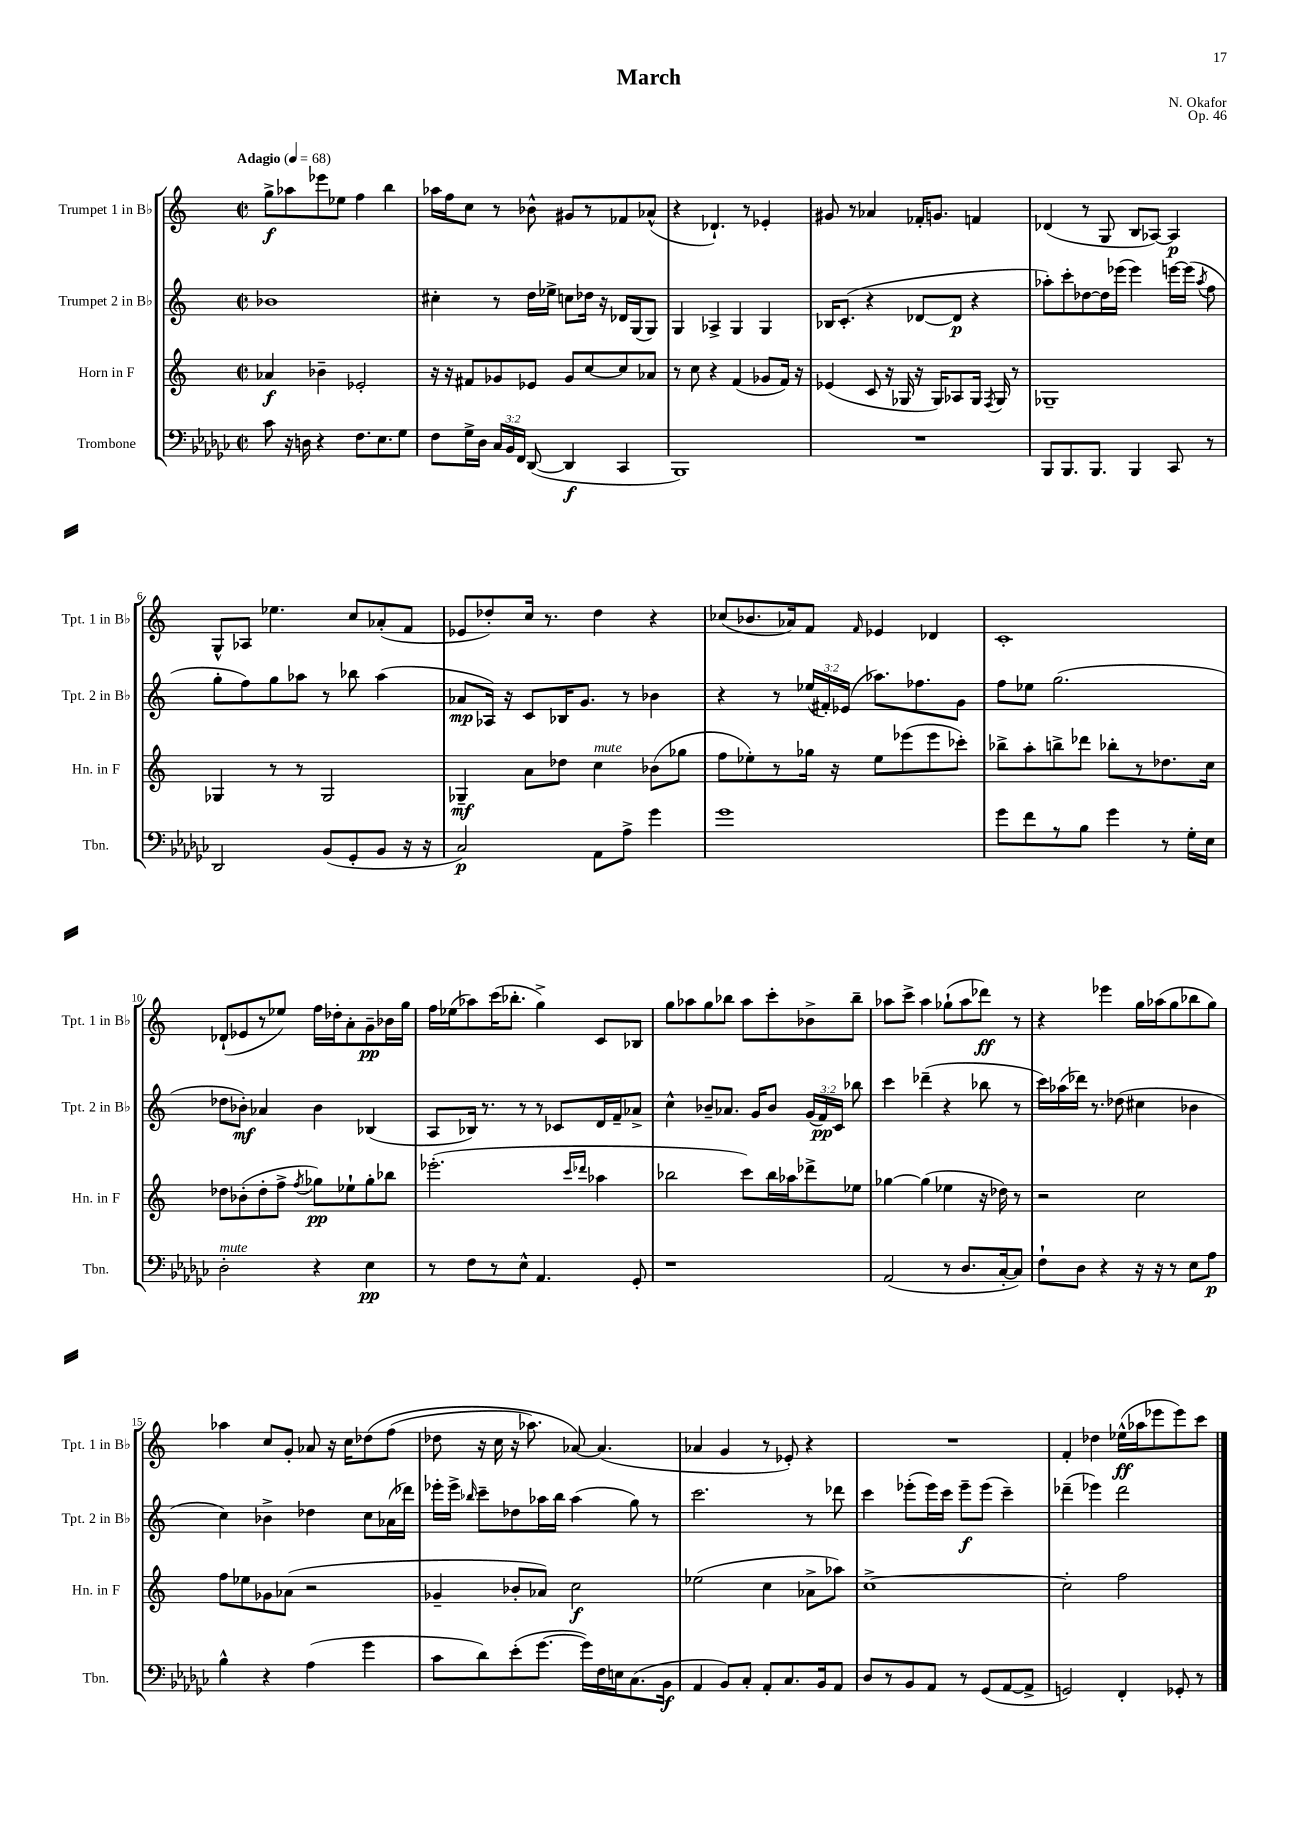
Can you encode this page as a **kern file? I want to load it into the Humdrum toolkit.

**kern	**kern	**kern	**kern
*staff4	*staff3	*staff2	*staff1
*clefF4	*clefG2	*clefG2	*clefG2
*k[b-e-a-d-g-c-]	*k[]	*k[]	*k[]
*M2/2	*M2/2	*M2/2	*M2/2
*met(c|)	*met(c|)	*met(c|)	*met(c|)
*MM68	*MM68	*MM68	*MM68
8c-\	4a-/	1b-	8gg^\L
16r	.	.	8aa-\
16D\	.	.	.
4r	4b-~\	.	8eee-\
.	.	.	8ee-\J
8.F\L	2e-'/	.	4ff\
8.E-\	.	.	.
.	.	.	4bb\
8G-\J	.	.	.
=	=	=	=
8F\L	16r	4cc#'\	16aa-\LL
.	16r	.	16ff\J
16G-^\L	8f#/L	.	8cc\J
16D-\JJ	.	.	.
24C-/LL	8g-/	8r	8r
24BB-/	.	.	.
24FF/JJ	.	.	.
([8DD-/	8e-/J	16dd\LL	8b-^^\
.	.	16ee-^\JJ	.
4DD-/]	8g-/L	8cc\L	8g#/L
.	[8cc/	16dd-\Jk	8r
.	.	16r	.
4CC-/	8cc/]	16d-/LL	8f-/
.	.	(16G/J	.
.	8a-/J	8G/J)	(8a-^^/J
=	=	=	=
1BBB-)	8r	4G/	4r
.	8cc\	.	.
.	4r	4A-^/	4.d-`/)
.	(4f/	4G/	.
.	.	.	8r
.	8g-/L	4G/	4e-'/
.	16f/Jk)	.	.
.	16r	.	.
=	=	=	=
1r	(4e-/	16B-/LK	8g#/
.	.	(8.c'/J	.
.	.	.	8r
.	8c/	4r	4a-/
.	16r	.	.
.	16G-/	.	.
.	16r	[8d-/L	16f-'/LK
.	16G-/LK)	.	8.g/J
.	8A-/	8d-/]J	.
.	16G-/Jk	4r	4f/
.	8qF/	.	.
.	16G-/	.	.
.	8r	.	.
=	=	=	=
8BBB-/L	1G-~	8aa-'\L)	(4d-/
8.BBB-/	.	8ccc'\	.
.	.	[8dd-\	8r
8.BBB-/J	.	.	.
.	.	16dd-\]L	8G/
.	.	(16eee-\JJ	.
4BBB-/	.	4eee-\)	8B/L
.	.	.	[8A-/J)
8CC-/	.	[16eee\LL	4A-/]
.	.	(16eee\]JJ	.
.	.	8qaa-/	.
8r	.	8ff\	.
=	=	=	=
2DD-/	4G-/	8gg'\L	8G^^/L
.	.	8ff\)	8A-/J
.	8r	8gg\	4.ee-\
.	8r	8aa-\J	.
(8BB-/L	2G-/	8r	.
8GG-'/	.	8bb-\	8cc/L
8BB-/J	.	(4aa-\	(8a-'/
16r	.	.	8f/J
16r	.	.	.
=	=	=	=
2C-/)	4G-~/	8a-/L	8e-/L
.	.	16A-/Jk)	8dd-'/)
.	.	16r	.
.	8a\L	8c/L	16cc/Jk
.	.	.	8.r
.	8dd-\J	16B-/K	.
.	.	8.g/J	.
8AA-\L	4cc\	.	4dd-\
8A-^\J	.	8r	.
4g-\	(8b-\L	4b-\	4r
.	8gg-\J	.	.
=	=	=	=
1g-	8ff\L	4r	(8cc-/L
.	8ee-'\)	.	8.b-/
.	8r	8r	.
.	.	.	16a-/k)
.	16gg-\Jk	(24ee-/LL	8f/J
.	.	24f#'/)	.
.	16r	.	.
.	.	(24e-/JJ	.
.	.	.	16qqf/
.	8ee-\L	8.aa-\L)	4e-/
.	(8eee-\	.	.
.	.	8.ff-\	.
.	8eee-\	.	4d-/
.	8ccc-'\J)	8g\J	.
=	=	=	=
8g-\L	8bb-^\L	8ff\L	1c'
8f\	8aa'\	8ee-\J	.
8r	8bb^\	(2.gg\	.
8B-\J	8ddd-\J	.	.
4g-\	8bb-'\L	.	.
.	8r	.	.
8r	8.dd-\	.	.
16G-'\LL	.	.	.
16E-\JJ	16cc\Jk	.	.
=	=	=	=
2D-'\	8dd-\L	8dd-\L	(8d-`/L
.	(8b-'\	8b-'\J)	8e-/
.	8dd-'\	4a-/	8r
.	8ff^\J	.	8ee-/J)
.	8qff/	.	.
4r	8gg-\L)	4b-\	16ff\LL
.	.	.	16dd-'\J
.	8ee-`\	.	8a'\
4E-\	8gg-'\	(4B-/	8g~\
.	8bb-\J	.	16b-\L
.	.	.	16gg\JJ
=	=	=	=
8r	(2.eee-'\	8A/L	16ff\LL
.	.	.	(16ee-\J
8F\L	.	16B-/Jk)	8aa-\)
.	.	8.r	.
8r	.	.	(16ccc\K
.	.	.	8.bb-'\J
8E-^^\J	.	8r	.
4.AA-/	.	8r	4gg^\)
.	.	8c-/L	.
.	16qqccc/LL	.	.
.	16qqddd-/JJ	.	.
.	4aa-\	16d/L	8c/L
.	.	16f~/J	.
8GG-'/	.	8a-^/J	8B-/J
=	=	=	=
1r	2bb-\	4cc^^\	8gg\L
.	.	.	8aa-\
.	.	8b-~/L	8gg\
.	.	8.a-/J	8bb-\J
.	8ccc\L)	.	8aa-\L
.	.	16g/LK	.
.	16bb-\L	8b-/J	8ccc'\
.	16aa-\J	.	.
.	8ddd-^\	(24g/LL	8b-^\
.	.	24f/)	.
.	.	24c/JJ	.
.	8ee-\J	8bb-\	8bb-~\J
=	=	=	=
(2AA-/	[4gg-\	4ccc\	8aa-\L
.	.	.	8ccc^\J
.	(4gg-\]	(4ddd-~\	4aa-\
8r	4ee-\	4r	(8gg-`\L
8.D-/L	.	.	8aa-\
.	16r	8bb-\	8ddd-\J)
[16C-'/k	16dd-\)	.	.
8C-/]J)	8r	8r	8r
=	=	=	=
8F`\L	2r	16ccc\LL)	4r
.	.	(16aa-\	.
8D-\J	.	16ddd-\JJ)	.
.	.	8.r	.
4r	.	.	4eee-\
.	.	(8dd-\	.
16r	2cc\	4cc#\	16gg\LL
16r	.	.	(16aa-\J
8r	.	.	8gg\
8E-\L	.	4b-\	8bb-\
8A-\J	.	.	8gg\J)
=	=	=	=
4B-^^\	8ff\L	4cc\)	4aa-\
.	8ee-\	.	.
4r	8g-\	4b-^\	8cc/L
.	(8a-\J	.	8g'/J
(4A-\	2r	4dd-\	8a-/
.	.	.	16r
.	.	.	16cc\LK
4g-\	.	8cc\L	&(8dd-\
.	.	(16a-\L	(8ff\J
.	.	16ddd-\JJ)	.
=	=	=	=
8c-\L	4g-~/	16eee-'\LL	8dd-\
.	.	16eee-^\JJ	.
.	.	16qqbb-/	.
8d-\)	.	8ccc~\L	16r
.	.	.	16cc\
(8e-'\	8b-'/L	8dd-\	16r
.	.	.	8.aa-\)
[8.g-\J	8a-/J)	16aa-\L	.
.	.	16bb-\JJ	.
.	2cc\	(4aa-\	[8a-/&)
16g-\]LL)	.	.	.
16F\	.	.	(4.a-/]
16E\J	.	.	.
(8.C-\	.	8gg\)	.
.	.	8r	.
16BB-\Jk	.	.	.
=	=	=	=
4AA-/	(2ee-\	2.ccc\	4a-/
8BB-/L)	.	.	4g/
8C-'/J	.	.	.
8AA-'/L	4cc\	.	8r
8.C-/	.	.	8e-'/)
.	8a-^\L	8r	4r
16BB-/k	.	.	.
8AA-/J	8aa-\J)	8ddd-\	.
=	=	=	=
8D-/L	[1cc^	4ccc\	1r
8r	.	.	.
8BB-/	.	(8eee-'\L	.
8AA-/J	.	16eee-\L)	.
.	.	16ccc\JJ	.
8r	.	8eee-~\L	.
(8GG-/L	.	(8eee-\J	.
[8AA-/	.	4ccc~\)	.
8AA-^/]J	.	.	.
=	=	=	=
2GG/)	2cc'\]	(4ddd-~\	4f'/
.	.	4eee-\)	4dd-\
4FF'/	2ff\	2ddd-\	(16ee-^^\LL
.	.	.	16aa-\J
.	.	.	8eee-\
8GG-'/	.	.	8eee-\)
8r	.	.	8ccc\J
==	==	==	==
*-	*-	*-	*-
